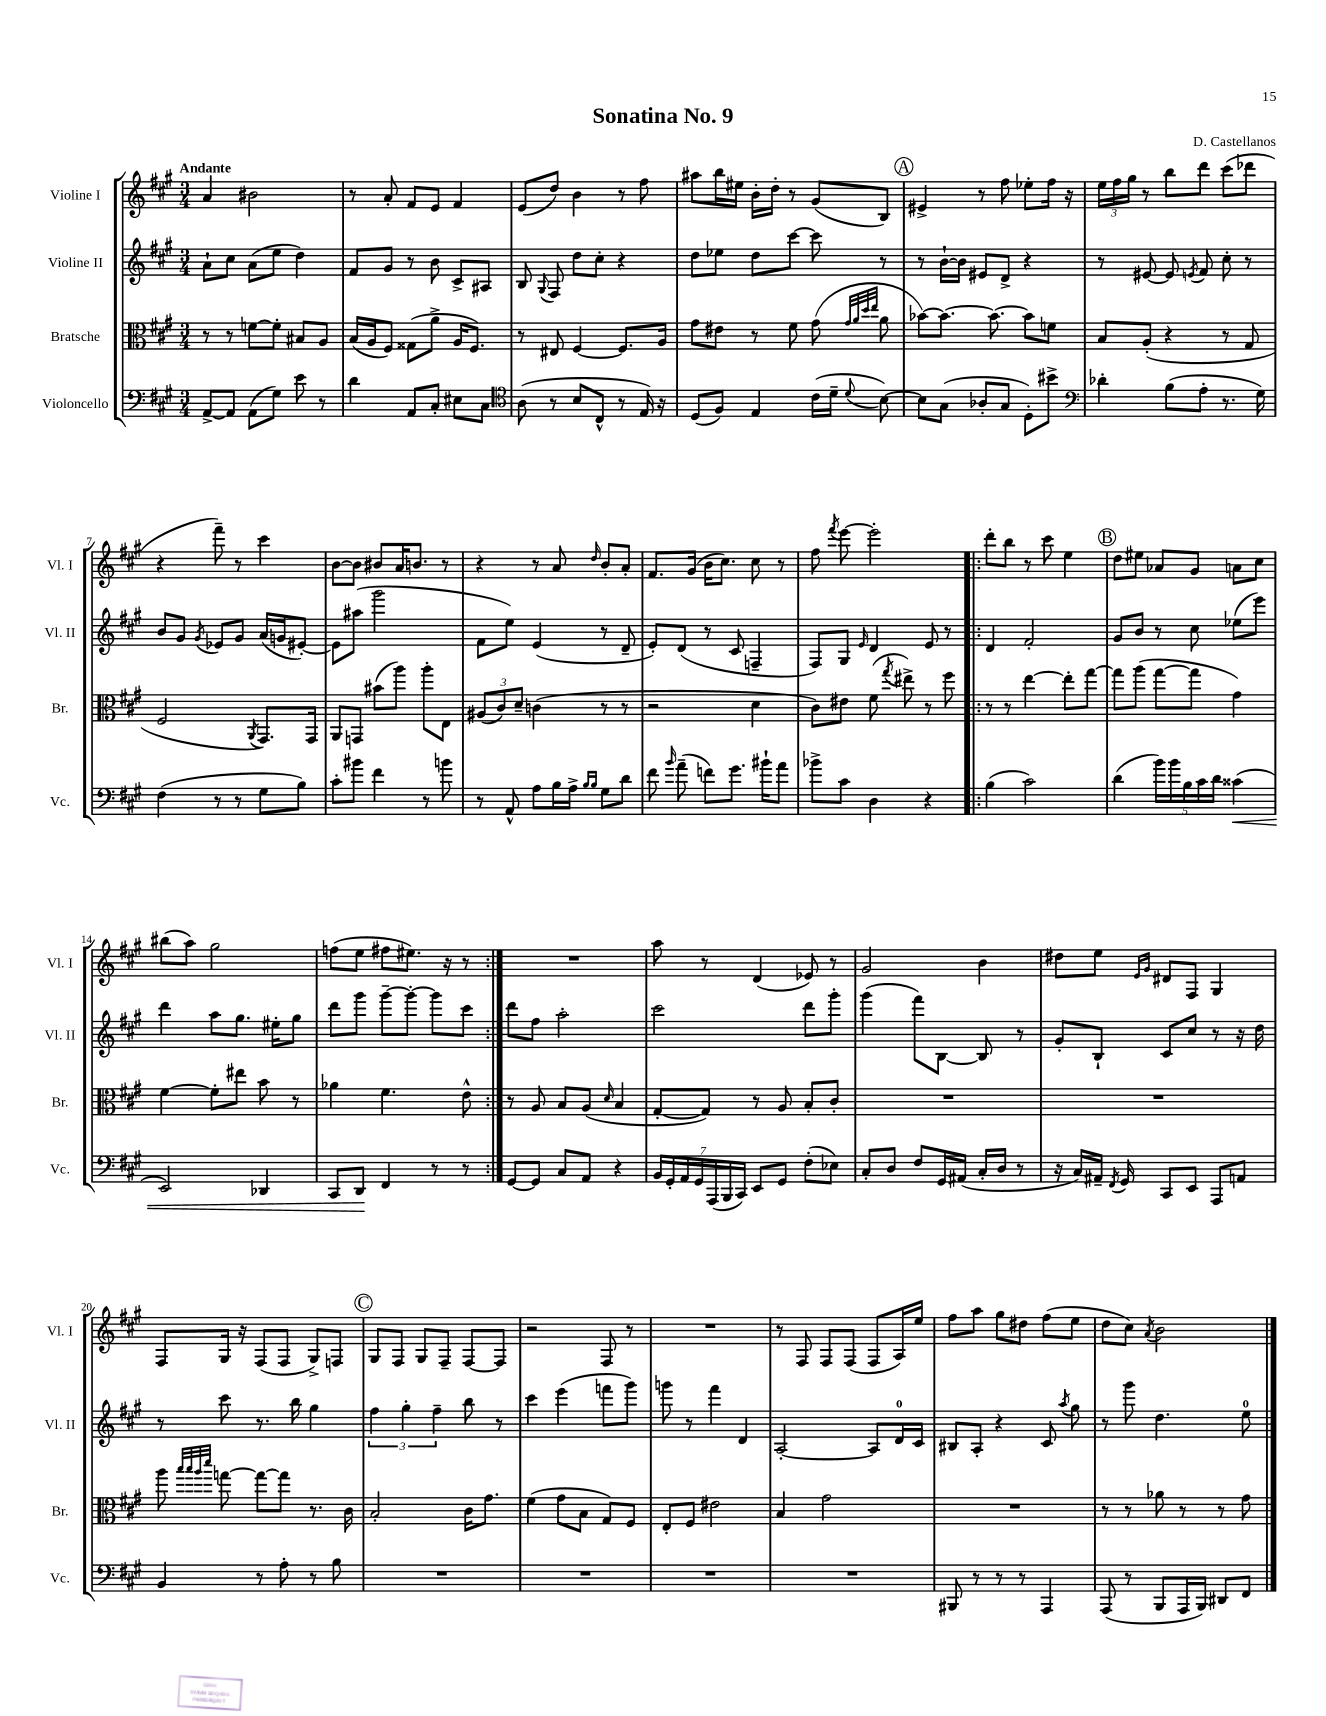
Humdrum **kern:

**kern	**dynam	**kern	**kern	**kern
*part4	*part4	*part3	*part2	*part1
*staff4	*staff4	*staff3	*staff2	*staff1
*I"Violoncello	*	*I"Bratsche	*I"Violine II	*I"Violine I
*I'Vc.	*	*I'Br.	*I'Vl. II	*I'Vl. I
*clefF4	*	*clefC3	*clefG2	*clefG2
*k[f#c#g#]	*	*k[f#c#g#]	*k[f#c#g#]	*k[f#c#g#]
*M3/4	*	*M3/4	*M3/4	*M3/4
=1	=1	=1	=1	=1
!	!	!	!	!LO:TX:a:B:t=Andante
[8AA^/L	.	8r	8a`\L	4a/
8AA/J]	.	8r	8cc#\J	.
(8AA\L	.	[8fn\L	(8a\L	2b#X\
8G#\J)	.	8f'\J]	8ee\J	.
8e\	.	8B#X/L	4dd\)	.
8r	.	8A/J	.	.
=2	=2	=2	=2	=2
4d\	.	(16B/LL	8f#/L	8r
.	.	16A/J	.	.
.	.	8F#/J)	8g#/J	8a'/
8AA/L	.	(8G##X\L	8r	8f#/L
8C#'/J	.	8a^\J	8b\	8e/J
8E#X\L	.	16A/KL	8c#^/L	4f#/
.	.	8.F#/J)	.	.
8C#\J	.	.	8A#X/J	.
=3	=3	=3	=3	=3
*clefC4	*	*	*	*
(8A\	.	8r	8B/	(8e/L
.	.	.	8qqG#/	.
8r	.	8E#X/	8F#/	8dd/J)
8B/L	.	[4F#/	8dd\L	4b\
8C#^^/J	.	.	8cc#'\J	.
8r	.	8.F#/L]	4r	8r
16E/)	.	.	.	8ff#\
16r	.	16A/Jk	.	.
=4	=4	=4	=4	=4
(8D/L	.	8g#\L	8dd\L	8aa#X\L
8F#/J)	.	8e#X\J	8ee-X\J	16bb\L
.	.	.	.	16ee#X\JJ
4E/	.	8r	8dd\L	16b'\LL
.	.	.	.	16dd'\JJ
.	.	8f#\	[8ccc#\J	8r
(16c#\LL	.	(8g#\	8ccc#\]	(8g#/L
16d~\JJ	.	.	.	.
.	.	32qqg#/LLL	.	.
.	.	32qqa/	.	.
.	.	32qqdd/	.	.
8qqd/	.	32qqee/JJJ	.	.
[8B\)	.	8a\	8r	8B/J)
!!LO:REH:place=s1:t=A
=5	=5	=5	=5	=5
8B\L]	.	[8b-X\L)	8r	4e#X^/
(8G#\J	.	8.b-\J_	[16b`\LL	.
.	.	.	16b\JJ]	.
8A-X'/L	.	.	8e#X/L	8r
.	.	8.b-\_	.	.
8G#/J	.	.	8d^/J	8ff#\
8D'\L)	.	8b-\L]	4r	8ee-X'\L
8b#X^\J	.	8fn\J	.	16ff#\Jk
.	.	.	.	16r
=6	=6	=6	=6	=6
*clefF4	*	*	*	*
4d-X'\	.	8B/L	8r	24ee\LL
.	.	.	.	24ff#\
.	.	.	.	24gg#\JJ
.	.	(8A'/J	[8e#X/	8r
(8B\L	.	4r	8e#/]	8bb\L
.	.	.	8qen/	.
8A'\J	.	.	8f#/	8ddd\J
8.r	.	8r	8cc#'\	(8ccc#\L
.	.	8G#/	8r	8ddd-X\J
16G#\)	.	.	.	.
!!LO:LB:g=z
=7	=7	=7	=7	=7
(4F#\	.	2F#/	8b/L	4r
.	.	.	8g#/J	.
.	.	.	8qg#/	.
8r	.	.	8e-X/L	8fff#~\)
8r	.	.	8g#/J	8r
.	.	8qAA/	.	.
8G#\L	.	8.GG#/L)	(16a/LL	4ccc#\
.	.	.	16gn/J	.
8B\J)	.	.	[8e#X'/J)	.
.	.	16GG#/Jk	.	.
=8	=8	=8	=8	=8
8c#'\L	.	8AA/L	8e#\L]	[8b\L
8b#X\J	.	8GGn/J	(8aa#X\J	8b\J]
4f#\	.	(8b#X\L	2ggg#\	8b#X/L
.	.	8aa\J)	.	16a/K
.	.	.	.	8.bn/J
8r	.	8aa'\L	.	.
8bn\	.	8E\J	.	8r
=9	=9	=9	=9	=9
8r	.	(12A#X/L	8f#\L	4r
.	.	12c#/)	.	.
8AA^^/	.	.	8ee\J)	.
.	.	12d~/J	.	.
8A\L	.	(4cn\	(4e/	8r
16B\L	.	.	.	8a/
16A^\JJ	.	.	.	.
16qqB/LL	.	.	.	.
16qqB/JJ	.	.	.	16qqdd/
8G#\L	.	8r	8r	8b'/L
8d\J	.	8r	8d~/	8a'/J
=10	=10	=10	=10	=10
8f#\	.	2r	8e'/L)	8.f#/L
16qqb/	.	.	.	.
(8a~\	.	.	(8d/J	.
.	.	.	.	(16g#/Jk
8fn\L)	.	.	8r	16b\KL
.	.	.	.	8.cc#\J)
8.g#\J	.	.	8c#/	.
.	.	4d\	4Fn~/	8cc#\
16b#X`\KL	.	.	.	.
8a\J	.	.	.	8r
=11	=11	=11	=11	=11
8b-X^\L	.	8c#\L)	8F#/L)	8ff#\
.	.	.	.	8qfff#/
8c#\J	.	8e#X\J	8G#/J	[8eee\
.	.	.	16qqe/	.
4D\	.	(8f#\	4d/	2eee'\]
.	.	8qgg#/	.	.
.	.	8ee#X^\)	.	.
4r	.	8r	8e/	.
.	.	8ff#\	8r	.
=12!|:	=12!|:	=12!|:	=12!|:	=12!|:
(4B\	.	8r	4d/	8ddd'\L
.	.	8r	.	8bb\J
2c#\)	.	[4ee\	2f#'/	8r
.	.	.	.	8ccc#\
.	.	8ee'\L]	.	4ee\
.	.	[8gg#\J	.	.
!!LO:REH:place=s1:t=B
=13	=13	=13	=13	=13
(4d\	.	8gg#\L]	8g#/L	8dd\L
.	.	(8aa\J	8b/J	8ee#X\J
20b\LL)	.	[8gg#\L	8r	8a-X/L
20b\	.	.	.	.
20B\	.	.	.	.
.	.	8gg#\J]	8cc#\	8g#/J
20c#\	.	.	.	.
20d\JJ	.	.	.	.
!	!LO:HP:b	!	!	!
(4c##X\	<	4g#\)	(8ee-X\L	8an\L
.	.	.	8eee\J)	8cc#\J
!!LO:LB:g=z
=14	=14	=14	=14	=14
2EE/)	.	[4f#\	4ddd\	(8bb#X\L
.	.	.	.	8aa\J)
.	.	8f#'\L]	8aa\L	2gg#\
.	.	8ee#X\J	8.gg#\J	.
4DD-X/	.	8b\	.	.
.	.	.	16ee#X'\KL	.
.	.	8r	8gg#\J	.
=15	=15	=15	=15	=15
8CC#/L	.	4a-X\	8ddd\L	(8ffn\L
8DD/J	.	.	8ggg#\J	8ee\J
4FF#/	[	4.f#\	[8ggg#~\L	8ff#X\L
.	.	.	8ggg#'\J_	8.ee#X\J)
8r	.	.	8ggg#\L]	.
.	.	.	.	16r
8r	.	8e^^\	8ccc#\J	8r
=16:|!	=16:|!	=16:|!	=16:|!	=16:|!
[8GG#/L	.	8r	8ddd\L	2.r
8GG#/J]	.	8A/	8ff#\J	.
8C#/L	.	8B/L	2aa'\	.
8AA/J	.	(8A/J	.	.
.	.	16qqd/	.	.
4r	.	4B/	.	.
=17	=17	=17	=17	=17
28BB/LL	.	[8G#'/L	2ccc#\	8aa\
28GG#'/	.	.	.	.
28AA/	.	.	.	.
28GG#/	.	.	.	.
.	.	8G#/J])	.	8r
(28AAA/	.	.	.	.
28BBB/	.	.	.	.
28CC#/JJ)	.	.	.	.
8EE/L	.	8r	.	(4d/
8GG#/J	.	8A/	.	.
(8F#'\L	.	8B'/L	8ddd\L	8e-X/)
8E-X\J)	.	8c#'/J	8ggg#'\J	8r
=18	=18	=18	=18	=18
8C#'/L	.	2.r	(4ggg#\	2g#/
8D/J	.	.	.	.
8F#/L	.	.	8fff#\L)	.
16GG#/L	.	.	[8B\J	.
(16AA#X/JJ	.	.	.	.
16C#'/LL	.	.	8B/]	4b\
16D/JJ	.	.	.	.
8r	.	.	8r	.
=19	=19	=19	=19	=19
16r	.	2.r	8g#'/L	8dd#X\L
16C#/LL)	.	.	.	.
16AA#X~/JJ	.	.	8B`/J	8ee\J
8qFF#/	.	.	.	.
16GG#/	.	.	.	.
.	.	.	.	16qqe/LL
.	.	.	.	16qqg#/JJ
8CC#/L	.	.	8c#/L	8d#X/L
8EE/J	.	.	8cc#/J	8F#/J
8AAA/L	.	.	8r	4G#/
8AAn/J	.	.	16r	.
.	.	.	16dd\	.
!!LO:LB:g=z
=20	=20	=20	=20	=20
4BB/	.	8aa\	8r	8F#/L
.	.	32qqbb/LLL	.	.
.	.	32qqbb/	.	.
.	.	32qqaa/	.	.
.	.	32qqddd/JJJ	.	.
.	.	[8ggn\	8ccc#\	16G#/Jk
.	.	.	.	16r
8r	.	8gg\L_	8.r	(8F#/L
8A'\	.	8gg\J]	.	8F#/J
.	.	.	16bb\	.
8r	.	8.r	4gg#\	8G#^/L)
8B\	.	.	.	8Fn/J
.	.	16c#\	.	.
!!LO:REH:place=s1:t=C
=21	=21	=21	=21	=21
2.r	.	2B'/	6ff#\	8G#/L
.	.	.	.	8F#/J
.	.	.	6gg#'\	.
.	.	.	.	8G#/L
.	.	.	6ff#~\	.
.	.	.	.	8F#~/J
.	.	16c#\KL	8bb\	[8F#/L
.	.	8.g#\J	.	.
.	.	.	8r	8F#/J]
=22	=22	=22	=22	=22
2.r	.	(4f#\	4ccc#\	2r
.	.	8g#\L	(4eee\	.
.	.	8B\J	.	.
.	.	8G#/L)	8fffn\L	8F#/
.	.	8F#/J	8ggg#\J)	8r
=23	=23	=23	=23	=23
2.r	.	8E'/L	8gggn\	2.r
.	.	8F#/J	8r	.
.	.	2e#X\	4fff#\	.
.	.	.	4d/	.
=24	=24	=24	=24	=24
2.r	.	4B/	[2A'/	8r
.	.	.	.	8F#/
.	.	2g#\	.	8F#/L
.	.	.	.	(8F#/J
.	.	.	8A/L]	8F#/L
.	.	.	16d/L	16A/L)
.	.	.	16c#/JJ	16ee/JJ
=25	=25	=25	=25	=25
8BBB#X/	.	2.r	8B#X/L	8ff#\L
8r	.	.	8A'/J	8aa\J
8r	.	.	4r	8gg#\L
8r	.	.	.	8dd#X\J
4AAA/	.	.	8c#/	(8ff#\L
.	.	.	8qaa/	.
.	.	.	8gg#\	8ee\J
=26	=26	=26	=26	=26
(8AAA/	.	8r	8r	8dd\L
8r	.	8r	8ggg#\	8cc#\J)
.	.	.	.	8qa/
8BBB/L	.	8a-X\	4.dd\	2b\
16AAA/L	.	8r	.	.
16BBB/JJ)	.	.	.	.
8DD#X/L	.	8r	.	.
8FF#/J	.	8g#\	8ee\	.
==	==	==	==	==
*-	*-	*-	*-	*-
